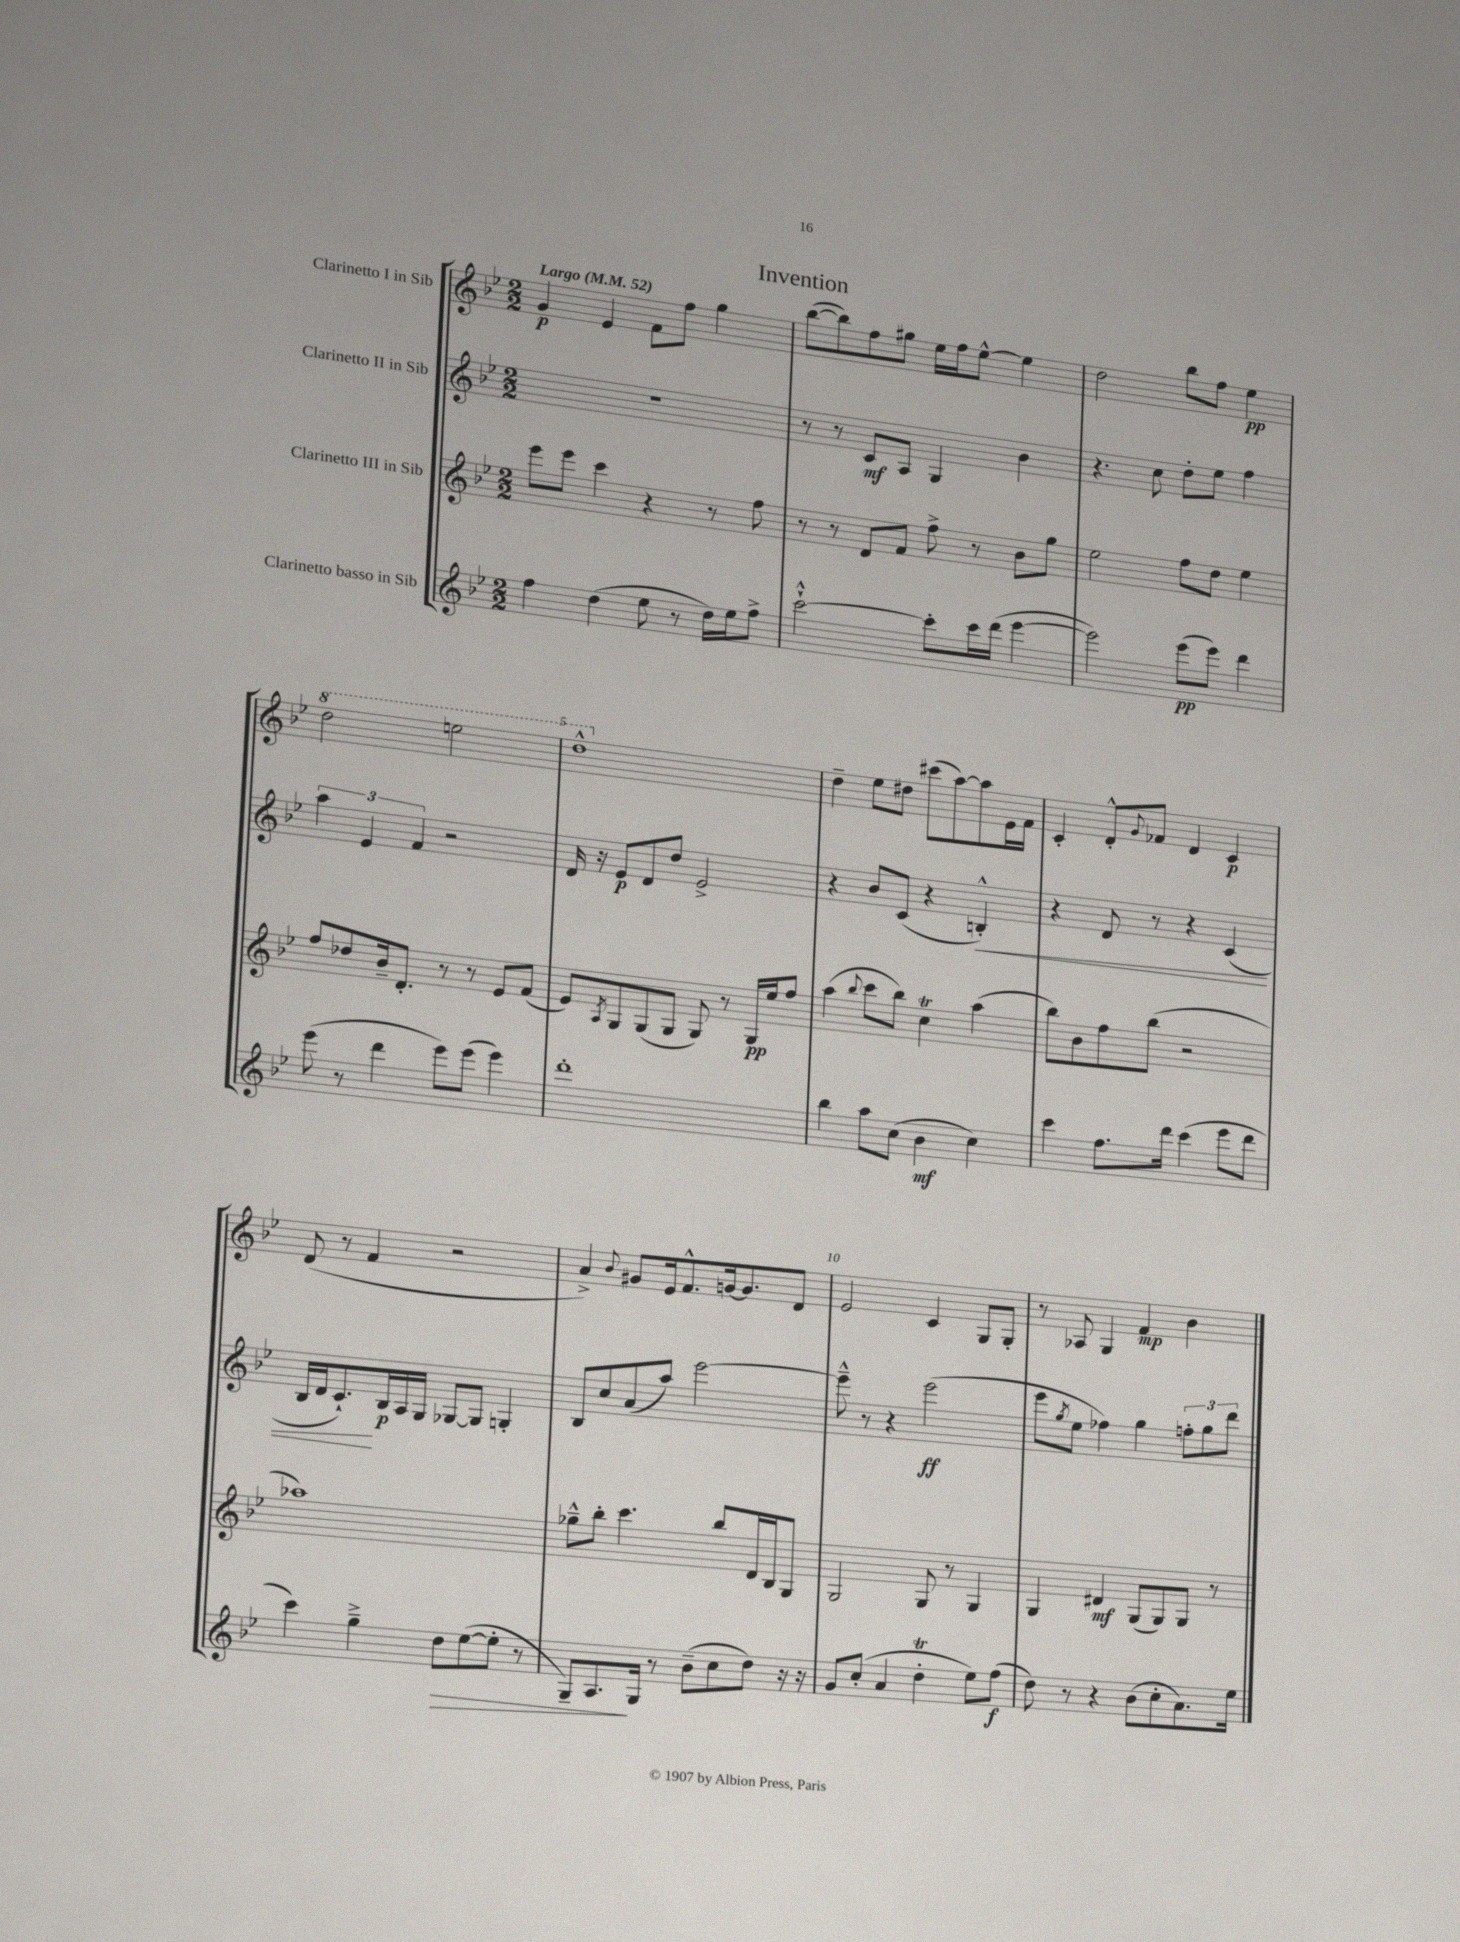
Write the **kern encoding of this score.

**kern	**dynam	**kern	**dynam	**kern	**dynam	**kern	**dynam
*part4	*part4	*part3	*part3	*part2	*part2	*part1	*part1
*staff4	*staff4	*staff3	*staff3	*staff2	*staff2	*staff1	*staff1
*I"Clarinetto basso in Sib	*	*I"Clarinetto III in Sib	*	*I"Clarinetto II in Sib	*	*I"Clarinetto I in Sib	*
*clefG2	*	*clefG2	*	*clefG2	*	*clefG2	*
*k[b-e-]	*	*k[b-e-]	*	*k[b-e-]	*	*k[b-e-]	*
*M2/2	*	*M2/2	*	*M2/2	*	*M2/2	*
*MM52	*	*MM52	*	*MM52	*	*MM52	*
=1	=1	=1	=1	=1	=1	=1	=1
!	!	!	!	!	!	!LO:TX:a:B:t=Largo	!
4ff\	.	8eee-\L	.	1r	.	4g/	p
.	.	8eee-\J	.	.	.	.	.
(4dd\	.	4ccc\	.	.	.	4e-/	.
8ee-\	.	4r	.	.	.	8f\L	.
8r	.	.	.	.	.	8ff\J	.
16dd\LL)	.	8r	.	.	.	4gg\	.
16ee-\J	.	.	.	.	.	.	.
8ff^\J	.	8ff\	.	.	.	.	.
=2	=2	=2	=2	=2	=2	=2	=2
[2ccc`^^\	.	8r	.	8r	.	([8bb-\L	.
.	.	8r	.	8r	.	8bb-\])	.
.	.	8d/L	.	8c/L	mf	8ff\	.
.	.	8f/J	.	8A/J	.	8gg#X\J	.
8ccc'\L]	.	8ff^\	.	4G/	.	16ee-\LL	.
.	.	.	.	.	.	16ff\J	.
16ccc\L	.	8r	.	.	.	[8ee-^^\J	.
(16ddd\JJ	.	.	.	.	.	.	.
[4eee-\	.	8b-\L	.	4b-\	.	4ee-\]	.
.	.	8gg\J	.	.	.	.	.
=3	=3	=3	=3	=3	=3	=3	=3
2eee-\])	.	2ee-\	.	4.r	.	2dd\	.
.	.	.	.	8cc\	.	.	.
(8eee-\L	pp	8ff\L	.	8dd'\L	.	8bb-\L	.
8eee-\J)	.	8dd\J	.	8ee-\J	.	8ff\J	.
4ddd\	.	4ee-\	.	4ff\	.	4ee-\	pp
!!LO:LB:g=z
=4	=4	=4	=4	=4	=4	=4	=4
*	*	*	*	*	*	*8va	*
(8eee-\	.	8ff/L	.	6aa\	.	2ddd\	.
8r	.	8dd-X/	.	.	.	.	.
.	.	.	.	6e-/	.	.	.
4ddd\	.	16b-~/k	.	.	.	.	.
.	.	8.d'/J	.	.	.	.	.
.	.	.	.	6f/	.	.	.
8eee-\L)	.	8r	.	2r	.	2eeen\	.
(8eee-\J	.	8r	.	.	.	.	.
4eee-\)	.	8e-/L	.	.	.	.	.
.	.	(8f/J	.	.	.	.	.
=5	=5	=5	=5	=5	=5	=5	=5
1ddd'	.	8e-/L)	.	16d/	.	1ddd^^	.
.	.	.	.	16r	.	.	.
.	.	8qA/	.	.	.	.	.
.	.	8G/	.	8e-/L	p	.	.
.	.	(8G/	.	8d/	.	.	.
.	.	8G/J	.	8dd/J	.	.	.
.	.	8G/)	.	2e-^/	.	.	.
.	.	8r	.	.	.	.	.
.	.	16G/LL	pp	.	.	.	.
.	.	16ee-/J	.	.	.	.	.
.	.	8ff/J	.	.	.	.	.
=6	=6	=6	=6	=6	=6	=6	=6
*	*	*	*	*	*	*X8va	*
4bb-\	.	(4aa\	.	4r	.	4dd~\	.
.	.	8qqbb-/	.	.	.	.	.
8aa\L	.	8ccc\L	.	8b-/L	.	8ee-\L	.
(8cc\J	.	8bb-\J)	.	(8c/J	.	8dd#X\J	.
4b-\	mf	4ccT\	.	4r	.	(8ccc#X\L	.
.	.	.	.	.	.	[8aa\)	.
!	!	!	!	!	!LO:HP:b	!	!
4cc\)	.	(4aa\	.	4Bn'^^/)	<	8aa\]	.
.	.	.	.	.	.	16e-\L	.
.	.	.	.	.	.	16f\JJ	.
=7	=7	=7	=7	=7	=7	=7	=7
4ccc\	.	8bb-\L)	.	4r	.	4c'/	.
.	.	8b-\	.	.	.	.	.
8.ff\L	.	8ff\	.	8d/	.	8d'^^/L	.
.	.	.	.	.	.	8qqg/	.
.	.	(8bb-\J	.	8r	.	8f-X/J	.
16ddd\Jk	.	.	.	.	.	.	.
(4ccc\	.	2r	.	4r	.	4d/	.
8eee-\L	.	.	.	(4c/	.	4c/	p
8ddd\J	.	.	.	.	.	.	.
!!LO:LB:g=z
=8	=8	=8	=8	=8	=8	=8	=8
4ccc\)	.	1aa-X)	.	16B-/LL	.	(8d/	.
.	.	.	.	16d/J	.	.	.
.	.	.	.	8.c`/)	.	8r	.
4gg~^\	.	.	.	.	.	4f/	.
.	.	.	.	16B-/L	[ p	.	.
.	.	.	.	16A/	.	.	.
.	.	.	.	16G/JJ	.	.	.
!	!LO:HP:b	!	!	!	!	!	!
8dd\L	>	.	.	[8G-X/L	.	2r	.
([8ee-\	.	.	.	8G-/J]	.	.	.
8ee-'\J]	.	.	.	4Gn'/	.	.	.
8r	.	.	.	.	.	.	.
=9	=9	=9	=9	=9	=9	=9	=9
8G~/L)	.	8gg-X~^^\L	.	8B-/L	.	4a^/)	.
8.A/	.	8bb-'\J	.	8cc/	.	.	.
.	.	.	.	.	.	8qqb-/	.
.	.	4.ccc\	.	(8a/	.	8g#X/L	.
16G/Jk	]	.	.	.	.	.	.
8r	.	.	.	8aa/J)	.	16e-/k	.
.	.	.	.	.	.	8.f^^/	.
(8b-~\L	.	.	.	[2eee-\	.	.	.
8cc\	.	8bb-/L	.	.	.	[16gn/k	.
.	.	.	.	.	.	8.g/]	.
8dd\J)	.	16d/L	.	.	.	.	.
.	.	16B-/J	.	.	.	.	.
16r	.	8G/J	.	.	.	8d/J	.
16r	.	.	.	.	.	.	.
=10	=10	=10	=10	=10	=10	=10	=10
8g/L	.	2G/	.	8eee-~^^\]	.	2e-/	.
(8cc'/J	.	.	.	8r	.	.	.
4a/	.	.	.	4r	.	.	.
4ddt'\	.	8G/	.	(2eee-\	ff	4c/	.
.	.	8r	.	.	.	.	.
8ee-\L)	.	4G/	.	.	.	8G/L	.
(8ff\J	f	.	.	.	.	8G'/J	.
=11	=11	=11	=11	=11	=11	=11	=11
8dd\)	.	4G/	.	8eee-\L	.	8r	.
.	.	.	.	8qgg/	.	.	.
8r	.	.	.	8ee-\J	.	8A-X/	.
4r	.	4d#X/	mf	4ff-X\)	.	4G/	.
(8b-\L	.	(8G/L	.	4gg\	.	4f/	mp
8cc'\	.	8G/)	.	.	.	.	.
8.a\)	.	8G/J	.	12ffn'\L	.	4b-\	.
.	.	.	.	12gg\	.	.	.
.	.	8r	.	.	.	.	.
.	.	.	.	12ddd\J	.	.	.
16ee-\Jk	.	.	.	.	.	.	.
==	==	==	==	==	==	==	==
*-	*-	*-	*-	*-	*-	*-	*-
